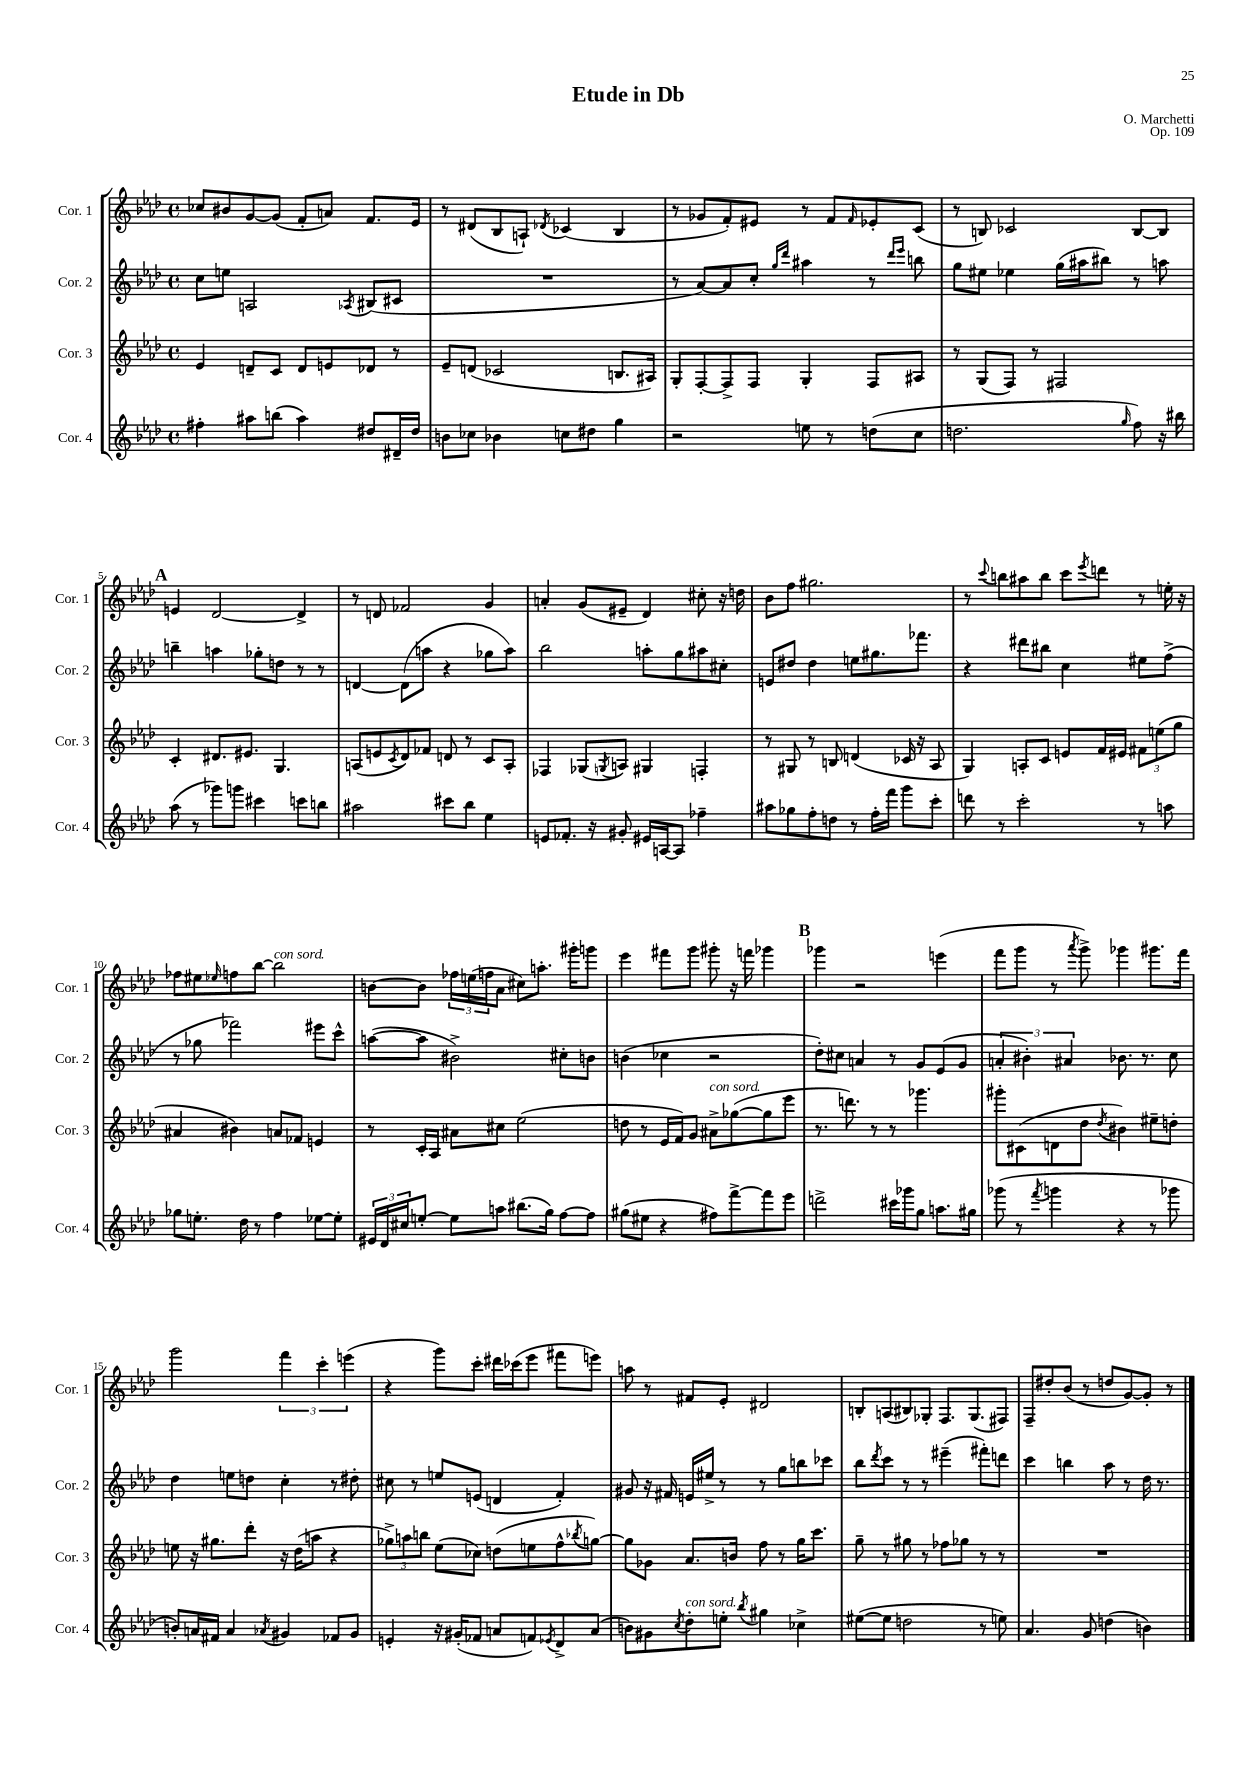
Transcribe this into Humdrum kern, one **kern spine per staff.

**kern	**kern	**kern	**kern
*part4	*part3	*part2	*part1
*staff4	*staff3	*staff2	*staff1
*I"Cor. 4	*I"Cor. 3	*I"Cor. 2	*I"Cor. 1
*I'Cor. 4	*I'Cor. 3	*I'Cor. 2	*I'Cor. 1
*clefG2	*clefG2	*clefG2	*clefG2
*k[b-e-a-d-]	*k[b-e-a-d-]	*k[b-e-a-d-]	*k[b-e-a-d-]
*M4/4	*M4/4	*M4/4	*M4/4
*met(c)	*met(c)	*met(c)	*met(c)
=1	=1	=1	=1
4ff#X'\	4e-/	8cc\L	8cc-X/L
.	.	8een\J	8b#X/
8aa#X\L	8dn~/L	2An/	[8g/
(8bbn\J	8c/J	.	(8g/J]
4aa#\)	8d/L	.	8f'/L
.	8en/	.	8an/J)
.	.	8qA-X/	.
8dd#X/L	8d-X/J	(8B#X/L	8.f/L
16d#X~/L	8r	8c#X/J	.
16dd#/JJ	.	.	16e-/Jk
=2	=2	=2	=2
8bn\L	8e-~/L	1r	8r
8cc-X\J	(8dn/J	.	(8d#X/L
4b-X\	2c-X/	.	8B-/
.	.	.	8An`/J)
.	.	.	8qd-X/
8ccn\L	.	.	(4c-X/
8dd#X\J	.	.	.
4gg\	8.Bn/L	.	4B-/
.	16A#X/Jk)	.	.
=3	=3	=3	=3
2r	8G'/L	8r	8r
.	[8F'/	[8a-/L)	8g-X/L
.	8F^/]	8a-/]	8f'/)
.	8F/J	8cc'/J	8e#X/J
.	.	16qqgg/LL	.
.	.	16qqddd-/JJ	.
8een\	4G'/	4aa#X\	8r
8r	.	.	8f/L
.	.	.	16qqf/
(8ddn\L	8F/L	8r	8e-X'/
.	.	16qqddd-/LL	.
.	.	16qqeee-/JJ	.
8cc\J	8A#X/J	8bbn\	(8c/J
=4	=4	=4	=4
2.ddn\	8r	8gg\L	8r
.	(8G/L	8ee#X\J	8Bn/)
.	8F/J)	4ee-X\	2c-X/
.	8r	.	.
.	2F#X/	(16gg\LL	.
.	.	16aa#X\J	.
.	.	8bb#X\J)	.
16qqgg/	.	.	.
8ff\)	.	8r	[8B/L
16r	.	8aan\	8B/J]
16bb#X\	.	.	.
!!LO:LB:g=z
!!LO:REH:place=s1:t=A
=5	=5	=5	=5
(8aa-\	4c'/	4bbn~\	4en/
8r	.	.	.
8ggg-X\L)	8.d#X/L	4aan\	[2d-/
8gggn\J	.	.	.
.	8.e#X/J	.	.
4ccc#X\	.	8gg-X'\L	.
.	4.G/	8ddn\J	.
8cccn\L	.	8r	4d-^/]
8bbn\J	.	8r	.
=6	=6	=6	=6
2aa#X\	(8An/L	[4dn/	8r
.	8en/	.	8dn/
.	8qc/	.	.
.	8d-/)	(8d\L]	2f-X/
.	8f-X/J	8aan\J	.
8ccc#X\L	8dn/	4r	.
8bb-\J	8r	.	.
4ee-\	8c/L	8gg-X\L	4g/
.	8A'/J	8aa\J)	.
=7	=7	=7	=7
8en/L	4F-X/	2bb-\	4an'/
8.f-X'/J	.	.	.
.	(8G-X/L	.	(8g/L
16r	.	.	.
.	8qGn/	.	.
8g#X'/	8An/J)	.	8e#X~/J
16e#X/LL	4G#X/	8aan'\L	4d-/)
[16An/J	.	.	.
8A/J]	.	8gg\	.
4ff-X~\	4Fn'/	8aa#X\	8cc#X'\
.	.	8cc#X'\J	16r
.	.	.	16ddn\
=8	=8	=8	=8
8aa#X\L	8r	8en/L	8b-\L
8gg-X\	8G#X/	8dd#X/J	8ff\J
8ff'\	8r	4dd#\	2.gg#X\
8ddn\J	8Bn/	.	.
8r	(4dn/	8een\L	.
16ff'\LL	.	8.gg#X\	.
16fff\JJ	.	.	.
8ggg\L	16c-X/	.	.
.	16r	8.fff-X\J	.
8ccc'\J	8A-/	.	.
=9	=9	=9	=9
8dddn\	4G/)	4r	8r
.	.	.	8qqccc/
8r	.	.	8bbn\L
2ccc'\	8An'/L	8ddd#X\L	8aa#X\
.	8c/J	8bb#X\J	8bb\J
.	8en/L	4cc\	8ccc\L
.	.	.	8qeee-/
.	16f/L	.	8dddn\J
.	16e#X/JJ	.	.
8r	12f#X\L	8ee#X\L	8r
.	(12een\	.	.
8aan\	.	(8ff^\J	16een'\
.	12gg\J	.	.
.	.	.	16r
!!LO:LB:g=z
=10	=10	=10	=10
8gg-X\L	4a#X/	8r	8ff-X\L
8.een'\J	.	8gg-X\	8ee#X\
.	.	.	16qqee-X/
.	4b#X\)	2fff-X\)	8ffn\
16dd-\	.	.	.
8r	.	.	[8bb-\J
!	!	!	!LO:TX:a:i:t=con sord.
4ff\	8an/L	.	2bb-\]
.	8f-X/J	.	.
[8ee-X\L	4en/	8eee#X\L	.
8ee-'\J]	.	8ccc^^\J	.
=11	=11	=11	=11
24e#X/LL	8r	([8aan\L	[8bn\L
24d-/	.	.	.
24cc#X/J	.	.	.
[8een'/J	16c'/LL	8aa\J]	8b\J]
.	16A-/JJ	.	.
8ee\L]	8a#X\L	2b#X^\)	24ff-X\LL
.	.	.	(24een\
.	.	.	24ffn\J
8aan\J	8cc#X\J	.	8a-\J
(8.bb#X\L	(2ee-\	.	8cc#X\L)
.	.	.	8.aan'\J
16gg\Jk)	.	.	.
[8ff\L	.	8cc#X'\L	.
.	.	.	16ggg#X'\KL
8ff\J]	.	8bn\J	8gggn\J
=12	=12	=12	=12
(8gg#X\L	8ddn\	(4bn\	4eee-\
8ee#X\J	8r	.	.
4r	16e-/LL	4cc-X\	8fff#X\L
.	16f/J)	.	.
.	8g/J	.	8ggg\J
!	!LO:TX:a:i:t=con sord.	!	!
8ff#X\L)	8a#X^\L	2r	8ggg#X'\
[8fff^\	([8gg-X\	.	16r
.	.	.	16fffn\
8fff\]	8gg-\]	.	4ggg-X\
8eee-\J	8eee-\J	.	.
!!LO:REH:place=s1:t=B
=13	=13	=13	=13
2dddn^\	8.r	8dd-'\L)	4ggg-X\
.	.	8cc#X\J	.
.	8.dddn\)	.	.
.	.	4an/	2r
.	8r	.	.
16ccc#X\LL	8r	8r	.
16ggg-X\J	.	.	.
8gg\J	4.ggg-X\	8g/L	.
8.aan\L	.	(8e-/	(4eeen\
.	.	8g/J	.
16gg#X\Jk	.	.	.
=14	=14	=14	=14
(8ggg-X\	8ggg#X'\L	6an'/	8fff\L
8r	(8c#X\	.	8ggg\J
.	.	6b#X'\)	.
8qfff/	.	.	.
4gggn\	8dn\	.	8r
.	.	6a#X/	.
.	.	.	8qaaa-/
.	8dd-\J	.	8ggg^\)
.	8qdd-/	.	.
4r	4b#X\)	8.b-X\	4ggg-X\
.	.	8.r	.
8r	8ee#X~\L	.	8.ggg#X\L
8ggg-X\	8ddn'\J	8cc\	.
.	.	.	16fff\Jk
!!LO:LB:g=z
=15	=15	=15	=15
8bn'/L)	8een\	4dd-\	2ggg\
16an/L	16r	.	.
16f#X/JJ	8.gg#X\L	.	.
4a/	.	8een\L	.
.	8ddd-'\J	8ddn\J	.
8qa-X/	.	.	.
4g#X/	16r	4cc'\	6fff\
.	(16dd-\KL	.	.
.	8aan\J	.	.
.	.	.	6ccc'\
8f-X/L	4r	8r	.
.	.	.	(6eeen\
8g#/J	.	8dd#X'\	.
=16	=16	=16	=16
4en'/	12gg-X^\L)	8cc#X\	4r
.	12aan\	.	.
.	.	8r	.
.	12bbn\J	.	.
16r	(8ee-\L	8een/L	8ggg\L)
(16g#X'/KL	.	.	.
8f-X/J	8cc-X\J)	(8en/J	8ccc'\J
8an/L	(8ddn\L	4dn/	16ddd#X\LL
.	.	.	(16ccc-X\J
8fn/)	8een\	.	8eee-\J
8qe-X/	.	.	.
8d-^/	8ff^^\	4f'/)	8fff#X\L
.	8qbb-X/	.	.
(8a/J	[8ggn\J)	.	8eeen\J)
=17	=17	=17	=17
8bn\L)	8gg\L]	8g#X/	8aan\
8g#X\	8g-X\J	16r	8r
.	.	16f#X/	.
8qcc/	.	.	.
!LO:TX:a:i:t=con sord.	!	!	!
8dd-'\	8.a-/L	16en/LL	8f#X/L
.	.	16ee#X^/JJ	.
8een'\J	.	8r	8e-'/J
.	16bn/Jk	.	.
8qbb-/	.	.	.
4gg#X\	8ff\	8r	2d#X/
.	8r	8gg\L	.
4cc-X^\	16gg\KL	8bbn\	.
.	8.ccc\J	.	.
.	.	8ccc-X\J	.
=18	=18	=18	=18
([8ee#X\L	8gg~\	8bb-\L	8Bn'/L
.	.	8qddd-/	.
8ee#\J]	8r	8ccc\J	(8An/
2ddn\	8gg#X\	8r	8B#X/)
.	8r	8r	8G-X'/J
.	8ff-X\L	(4eee#X~\	8.F/L
.	8gg-X\J	.	.
.	.	.	(8.G-/
8r	8r	8fff#X'\L)	.
8een\)	8r	8dddn\J	8F#X/J)
=19	=19	=19	=19
4.a-/	1r	4ccc\	8F~/L
.	.	.	8dd#X'/
.	.	4bbn\	(8b-/J
8g/	.	.	8r
(4ddn\	.	8aa-\	8ddn/L
.	.	8r	[8g/)
4bn\)	.	16dd-\	8g'/J]
.	.	8.r	.
.	.	.	8r
==	==	==	==
*-	*-	*-	*-
